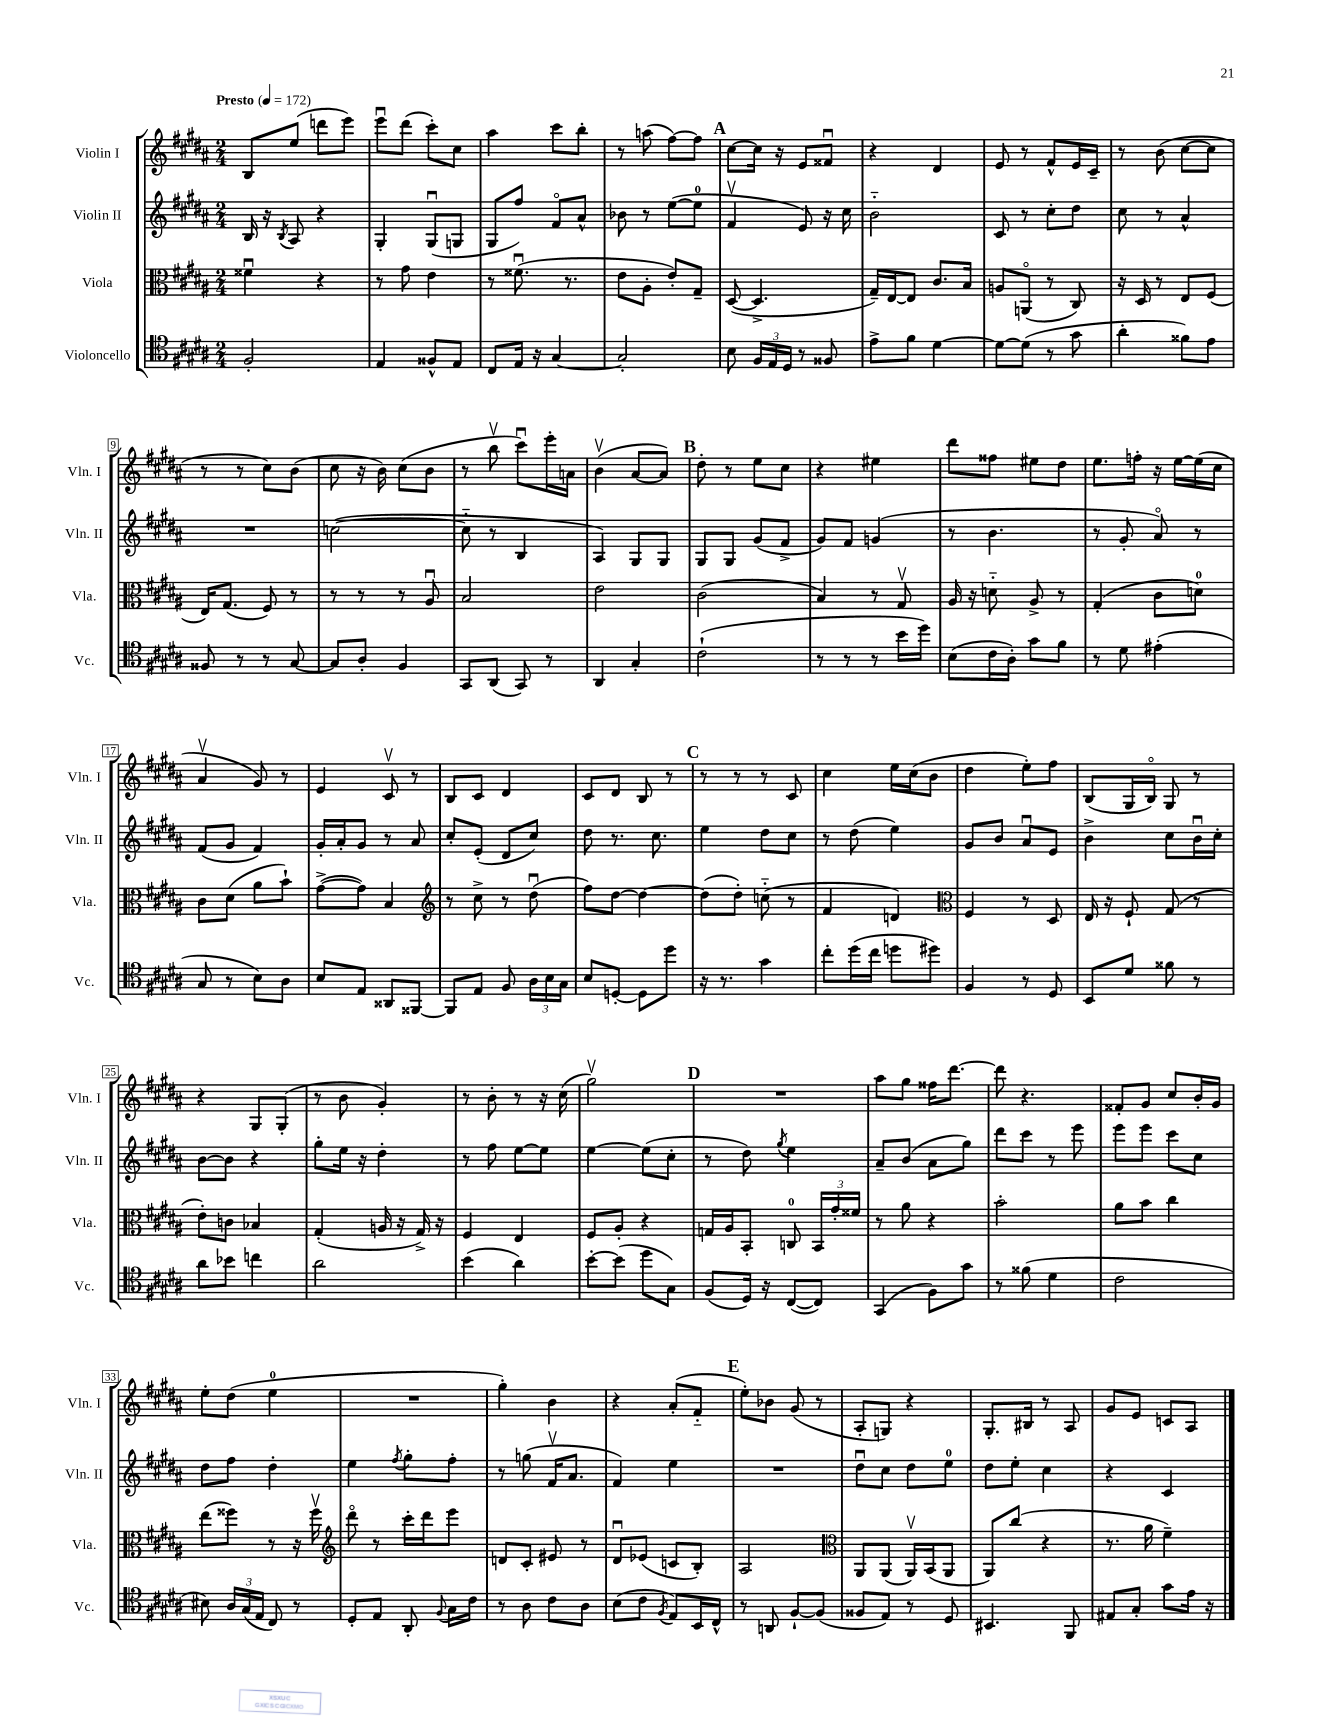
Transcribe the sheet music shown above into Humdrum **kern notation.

**kern	**kern	**kern	**kern
*staff4	*staff3	*staff2	*staff1
*clefC4	*clefC3	*clefG2	*clefG2
*k[f#c#g#d#a#]	*k[f#c#g#d#a#]	*k[f#c#g#d#a#]	*k[f#c#g#d#a#]
*M2/4	*M2/4	*M2/4	*M2/4
*MM172	*MM172	*MM172	*MM172
2F#'	4f##u	16B	8B
.	.	16r	.
.	.	8qB	.
.	.	8A#	(8ee
.	4r	4r	8ddd
.	.	.	8eee)
=	=	=	=
4E	8r	4G#'	8eeeu
.	8g#	.	(8ddd#
8F##^^	4e	(8G#u	8ccc#')
8E	.	8G	8cc#
=	=	=	=
8C#	8r	8G#	4aa#
16E	(8.f##u	8ff#)	.
16r	.	.	.
[4G#	.	8f#o	8ccc#
.	8.r	.	.
.	.	8a#^^	8bb'
=	=	=	=
2G#']	8e	8b-	8r
.	8A#'	8r	(8aa
.	8e')	([8ee	[8ff#)
.	8G#~	8ee]	8ff#]
=	=	=	=
8B	([8D#	4f#v	[8cc#
24F#	4.D#^]	.	16cc#]
24E	.	.	.
.	.	.	16r
24D#	.	.	.
8r	.	8e)	8e
8F##	.	16r	8f##u
.	.	16cc#	.
=	=	=	=
8e^	16G#~)	2b'~	4r
.	[16E	.	.
8f#	8E]	.	.
[4d#	8.c#	.	4d#
.	16B	.	.
=	=	=	=
8d#_	8A	8c#	8e
(8d#]	(8AAo	8r	8r
8r	8r	8cc#'	8f#^^
8g#	8C#)	8dd#	16e
.	.	.	16c#~
=	=	=	=
4a#'	16r	8cc#	8r
.	16D#	.	.
.	8r	8r	(8b
8f##)	8E	4a#^^	[8cc#
8e	(8F#	.	8cc#]
=	=	=	=
8F##	16E)	2r	8r
.	(8.G#	.	.
8r	.	.	8r
8r	8F#)	.	8cc#)
[8G#	8r	.	(8b
=	=	=	=
8G#]	8r	([2cc	8cc#
8A#'	8r	.	16r
.	.	.	16b)
4F#	8r	.	(8cc#
.	8A#u	.	8b
=	=	=	=
8GG#	2B	8cc'~]	8r
(8AA#	.	8r	8bbv
8GG#)	.	4B	8ccc#u)
8r	.	.	16eee'
.	.	.	16a
=	=	=	=
4AA#	2e	4A#)	(4bv
4G#'	.	8G#	[8a#
.	.	8G#	8a#])
=	=	=	=
(2c#`	(2c#	8G#	8dd#'
.	.	8G#	8r
.	.	(8g#	8ee
.	.	8f#^	8cc#
=	=	=	=
8r	4B)	8g#)	4r
8r	.	8f#	.
8r	8r	(4g	4ee#
16b	8G#v	.	.
16dd#)	.	.	.
=	=	=	=
(8B	16A#	8r	8ddd#
.	16r	.	.
16c#	8d'~	4.b	8ff##
16A#')	.	.	.
8g#	8A#^	.	8ee#
8f#	8r	.	8dd#
=	=	=	=
8r	(4G#'	8r	8.ee
8d#	.	8g#'	.
.	.	.	16ff'
(4e#'	8c#	8a#o)	16r
.	.	.	[16ee
.	8d)	8r	(16ee]
.	.	.	16cc#
=	=	=	=
8G#	8c#	(8f#	4a#v
8r	(8d#	8g#	.
8B)	8a#	4f#)	8g#)
8A#	8b`)	.	8r
=	=	=	=
8B	([8g#^	16g#'	4e
.	.	16a#'	.
8E	8g#])	8g#	.
8AA##	4B	8r	8c#v
[8FF##	.	8a#	8r
=	=	=	=
*	*clefG2	*	*
8FF##]	8r	8cc#'	8B
8E	8cc#^	(8e'	8c#
8F#	8r	8d#	4d#
24A#	(8dd#u	8cc#)	.
24B	.	.	.
24G#	.	.	.
=	=	=	=
8B	8ff#)	8dd#	8c#
[8D'	[8dd#	8.r	8d#
8D]	4dd#_	.	8B
.	.	8.cc#	.
8dd#	.	.	8r
=	=	=	=
16r	(8dd#]	4ee	8r
8.r	.	.	.
.	8dd#')	.	8r
4g#	(8cc'~	8dd#	8r
.	8r	8cc#	8c#
=	=	=	=
8cc#'	4f#	8r	4cc#
(16dd#	.	(8dd#	.
16cc#	.	.	.
8dd	4d)	4ee)	16ee
.	.	.	(16cc#
8dd#)	.	.	8b
=	=	=	=
*	*clefC3	*	*
4F#	4F#	8g#	4dd#
.	.	8b	.
8r	8r	8a#u	8ee')
8D#	8D#	8e	8ff#
=	=	=	=
8BB	16E	4b^	(8B
.	16r	.	.
8d#	8F#`	.	16G#
.	.	.	16Bo)
8f##	(8G#	8cc#	8G#
8r	8r	16bu	8r
.	.	16cc#'	.
=	=	=	=
8a#	8e')	[8b	4r
8b-	8c	8b]	.
4cc	4B-	4r	8G#
.	.	.	(8G#'
=	=	=	=
2a#	(4G#'	8gg#'	8r
.	.	16ee	8b
.	.	16r	.
.	16A	4dd#'	4g#')
.	16r	.	.
.	16G#^)	.	.
.	16r	.	.
=	=	=	=
(4b	4F#	8r	8r
.	.	8ff#	8b'
4a#)	4E	[8ee	8r
.	.	8ee]	16r
.	.	.	(16cc#
=	=	=	=
[8b'	8F#	[4ee	2gg#v)
(8b]	8A#'	.	.
8dd#	4r	(8ee]	.
8G#)	.	8cc#'	.
=	=	=	=
(8F#	16G	8r	2r
.	16A#	.	.
16D#)	8BB'	8dd#)	.
16r	.	.	.
.	.	8qgg#	.
([8C#	8C	4ee	.
8C#])	24BB	.	.
.	24g#'	.	.
.	24f##	.	.
=	=	=	=
(4GG#	8r	8a#~	8aa#
.	8a#	(8b	8gg#
8F#)	4r	8a#	16ff##
.	.	.	[8.ddd#
8g#	.	8gg#)	.
=	=	=	=
8r	2b'	8ddd#	8ddd#]
(8f##	.	8ccc#	4.r
4d#	.	8r	.
.	.	8eee	.
=	=	=	=
2c#	8a#	8eee	8f##'
.	8b	8eee	8g#
.	4cc#	8ccc#	8cc#
.	.	8cc#	16b'
.	.	.	16g#
=	=	=	=
8B#)	(8ee	8dd#	8ee'
24A#	8ff##)	8ff#	(8dd#
(24G#	.	.	.
24E	.	.	.
8C#)	8r	4dd#'	4ee
8r	16r	.	.
.	16ff##v	.	.
=	=	=	=
*	*clefG2	*	*
8D#'	8ddd#o	4ee	2r
8E	8r	.	.
.	.	8qff#	.
8AA#'	16ccc#'	8gg#'	.
.	16ddd#	.	.
8qqF#	.	.	.
16G#	8eee	8ff#'	.
16c#	.	.	.
=	=	=	=
8r	8d	8r	4gg#')
8A#	8c#'	(8gg	.
8c#	8e#	16f#v	4b
.	.	8.a#	.
8A#	8r	.	.
=	=	=	=
(8B	8d#u	4f#)	4r
8c#	(8e-	.	.
8qF#	.	.	.
8E)	8c	4ee	(8a#'
16BB	8B')	.	8f#'~
16C#^^	.	.	.
=	=	=	=
8r	2A#	2r	8ee')
8AA	.	.	8b-
[8F#`	.	.	(8g#
(8F#]	.	.	8r
=	=	=	=
*	*clefC3	*	*
8F##	8AA#	8dd#u	8A#'
8E)	(8AA#	8cc#	8G)
8r	16AA#v)	8dd#	4r
.	(16BB	.	.
8D#	8AA#	8ee	.
=	=	=	=
4.BB#	8AA#)	8dd#	8.G#'
.	(8cc#	8ee'	.
.	.	.	16B#
.	4r	4cc#	8r
8FF#	.	.	8A#
=	=	=	=
8E#	8.r	4r	8g#
8G#'	.	.	8e
.	16a#	.	.
8g#	4f#~)	4c#	8c
16e	.	.	8A#
16r	.	.	.
==	==	==	==
*-	*-	*-	*-
